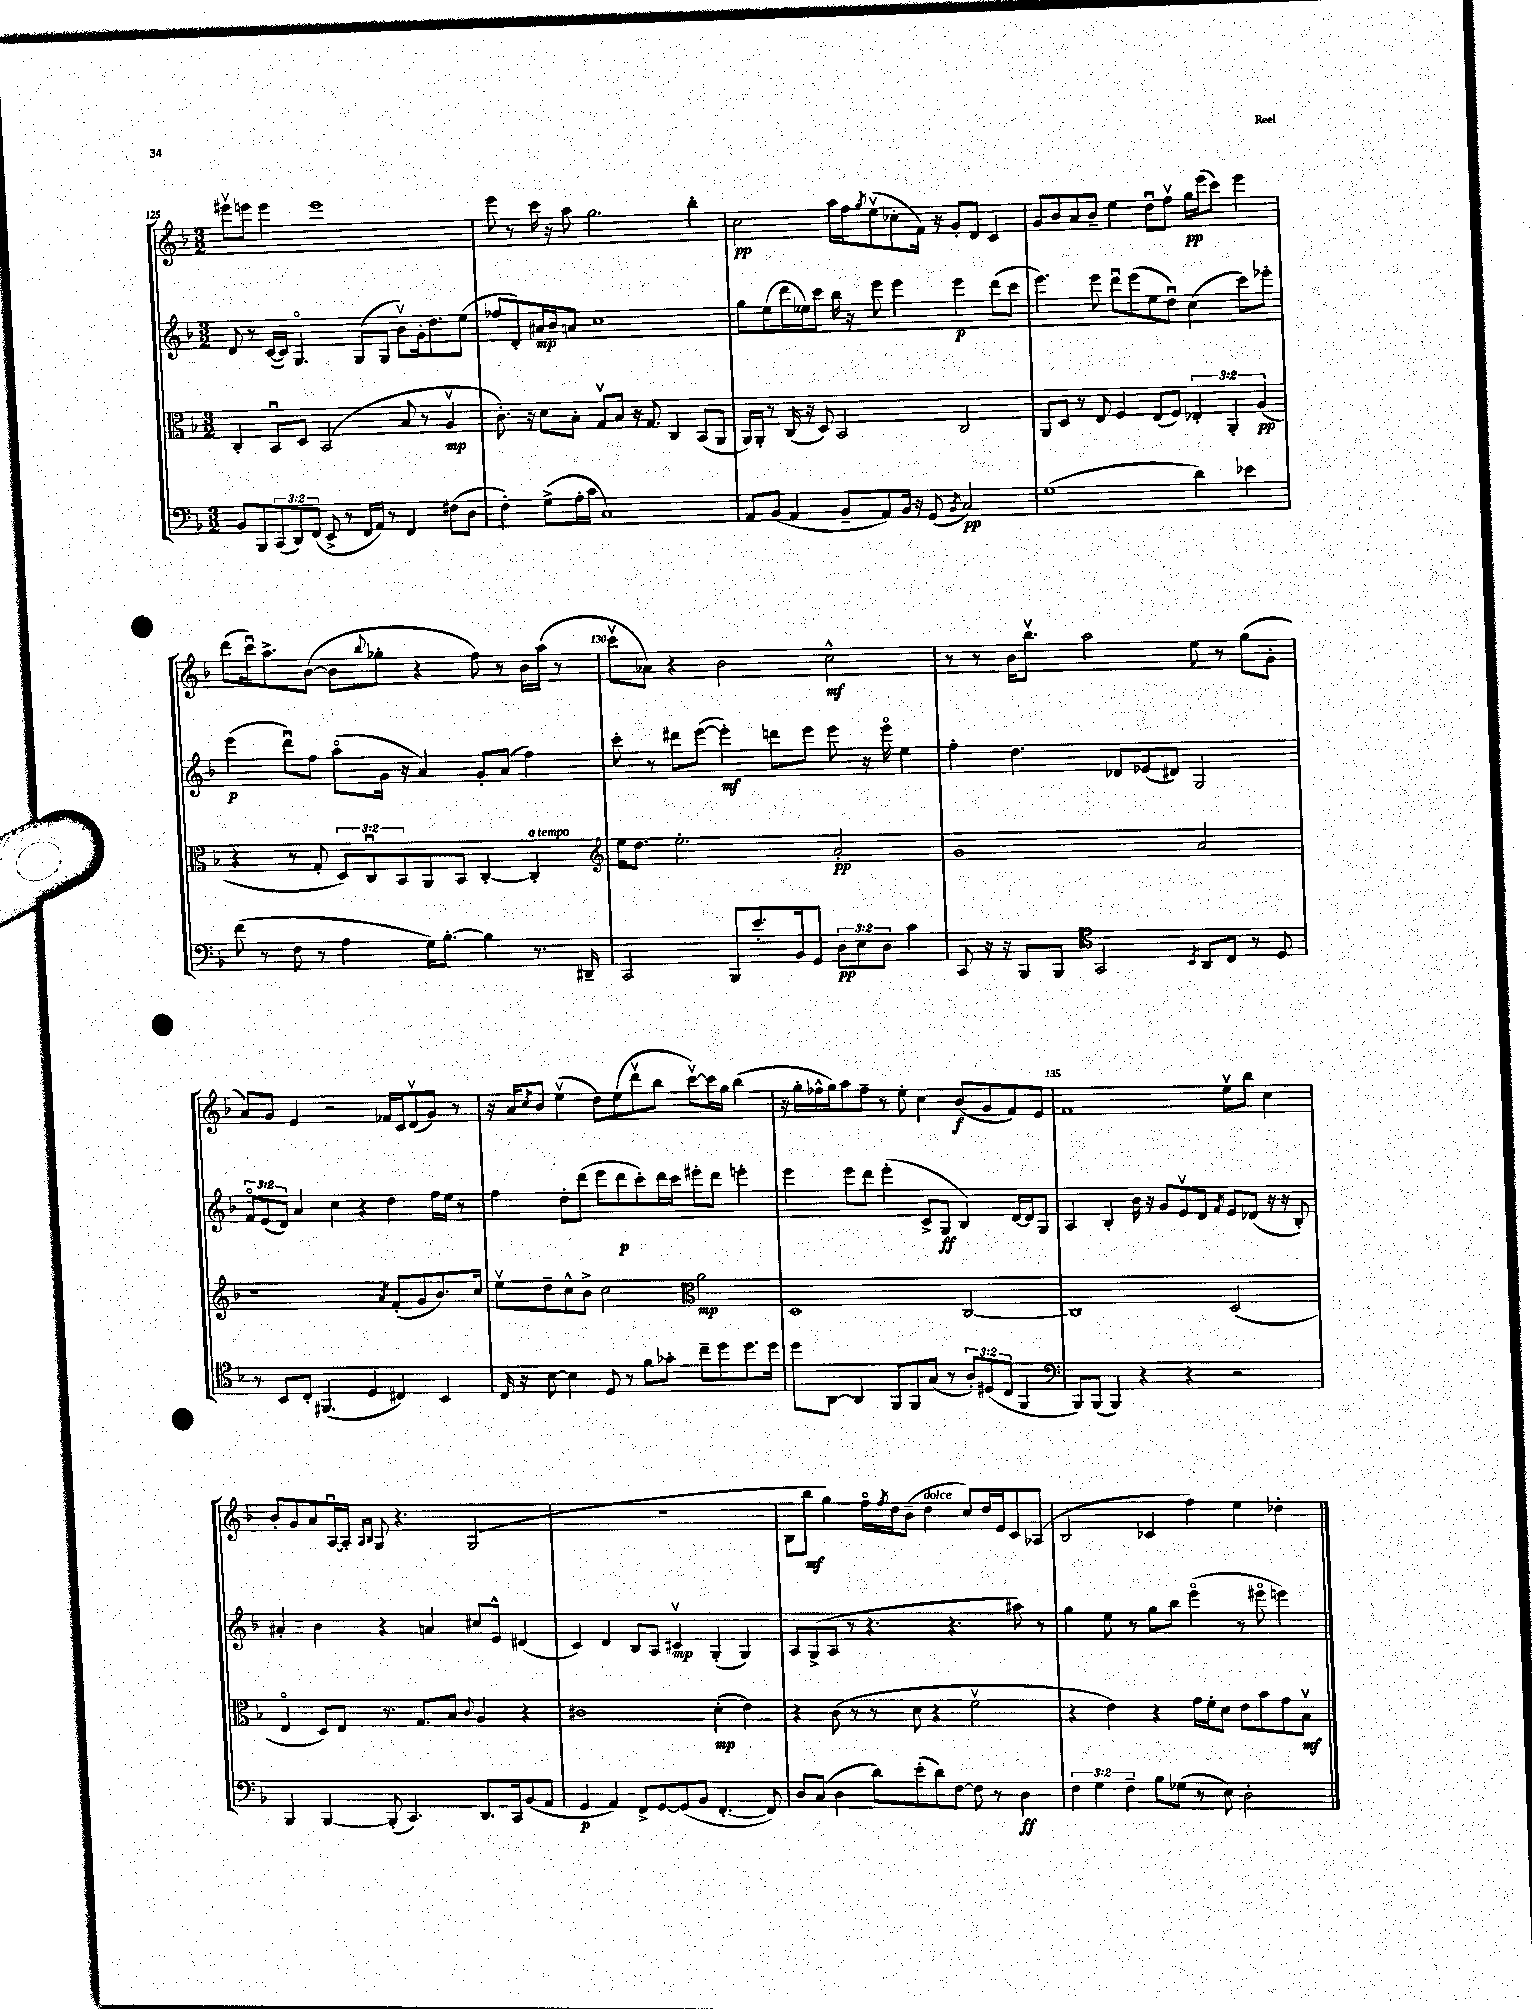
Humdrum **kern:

**kern	**dynam	**kern	**dynam	**kern	**dynam	**kern	**dynam
*part4	*part4	*part3	*part3	*part2	*part2	*part1	*part1
*staff4	*staff4	*staff3	*staff3	*staff2	*staff2	*staff1	*staff1
*clefF4	*	*clefC3	*	*clefG2	*	*clefG2	*
*k[b-]	*	*k[b-]	*	*k[b-]	*	*k[b-]	*
*M3/2	*	*M3/2	*	*M3/2	*	*M3/2	*
=125	=125	=125	=125	=125	=125	=125	=125
8BB-/L	.	4C'/	.	8d/	.	8eee#Xv\L	.
8BBB-/	.	.	.	8r	.	8eeen\J	.
(12CC/	.	8BB-u/L	.	([16c/LL	.	4eee\	.
.	.	.	.	16c/JJ])	.	.	.
12DD/)	.	.	.	.	.	.	.
.	.	8D/J	.	4.G/	.	.	.
(12FF/J	.	.	.	.	.	.	.
8EE^/	.	(2BB-/	.	.	.	1eee	.
8r	.	.	.	.	.	.	.
16FF/LL	.	.	.	(8G/L	.	.	.
16AA/JJ)	.	.	.	.	.	.	.
8r	.	.	.	8G/J	.	.	.
4FF/	.	8B-/	.	8b-v\L)	.	.	.
.	.	8r	.	16g'\k	.	.	.
.	.	.	.	8.dd\	.	.	.
(8F#X\L	.	4Av/	mp	.	.	.	.
8D\J	.	.	.	(8ee\J	.	.	.
=126	=126	=126	=126	=126	=126	=126	=126
4F'\)	.	8.c'\)	.	8ff-X/L	.	8eee\	.
.	.	.	.	8d'/)	.	8r	.
.	.	16r	.	.	.	.	.
(8G^\L	.	8d\L	.	16a#X/L	mp	16ccc\	.
.	.	.	.	16b-/J	.	16r	.
16A'\L	.	8B-'\J	.	8an/J	.	8aa\	.
16c\JJ	.	.	.	.	.	.	.
1C)	.	8Gv/L	.	1cc	.	2.gg\	.
.	.	8B-/J	.	.	.	.	.
.	.	16r	.	.	.	.	.
.	.	8.G/	.	.	.	.	.
.	.	4C/	.	.	.	.	.
.	.	(8BB-/L	.	.	.	4bb-'\	.
.	.	8AA/J	.	.	.	.	.
=127	=127	=127	=127	=127	=127	=127	=127
8AA/L	.	16AA/LL)	.	8gg\L	.	2cc\	pp
.	.	16AA'/JJ	.	.	.	.	.
(8BB-/J	.	8r	.	(8ee\	.	.	.
4AA/	.	(16C/	.	16ddd\L	.	.	.
.	.	16r	.	16ee-X\J)	.	.	.
.	.	8D/)	.	8ccc\J	.	.	.
8BB-~/L	.	2BB-/	.	16bb-\	.	16aa\LL	.
.	.	.	.	16r	.	16ff\J	.
.	.	.	.	.	.	8qgg/	.
8AA/)	.	.	.	8eee\	.	(8eev\	.
16BB-/Jk	.	.	.	4eee\	.	8cc-X'\	.
16r	.	.	.	.	.	.	.
(8GG/	.	.	.	.	.	16f\Jk)	.
.	.	.	.	.	.	16r	.
8qBB-/	.	.	.	.	.	.	.
2C/)	pp	2C/	.	4eee\	p	8g'/L	.
.	.	.	.	.	.	8d/J	.
.	.	.	.	(8ddd\L	.	4c/	.
.	.	.	.	8ccc\J	.	.	.
=128	=128	=128	=128	=128	=128	=128	=128
(1G	.	8AA/L	.	4.eee\)	.	8g/L	.
.	.	8D/J	.	.	.	8b-/	.
.	.	8r	.	.	.	8a/	.
.	.	8E/	.	8eee\	.	8b-~/J	.
.	.	4F/	.	8dddu\L	.	4ee\	.
.	.	.	.	(8eee\	.	.	.
.	.	(8E/L	.	8ee\	.	8ddu\L	.
.	.	8F/J)	.	8ddu\J)	.	8ffv\J	.
4d\)	.	6E-X'/	.	(4cc\	.	16gg\LL	pp
.	.	.	.	.	.	(16eee\J	.
.	.	.	.	.	.	8ccc\J)	.
.	.	6AA'/	.	.	.	.	.
4e-X\	.	.	.	8ccc\L)	.	4eee\	.
.	.	(6A/	pp	.	.	.	.
.	.	.	.	8eee-X'\J	.	.	.
!!LO:LB:g=z
=129	=129	=129	=129	=129	=129	=129	=129
(8f\	.	4r	.	(4eee\	p	(8ddd\L	.
8r	.	.	.	.	.	16cccu\k)	.
.	.	.	.	.	.	8.aa^\	.
8F\	.	8r	.	8dddu\L)	.	.	.
8r	.	8G'/	.	8ff\J	.	([8b-\J	.
4A\	.	12D/L)	.	(8aa\L	.	8b-\L]	.
.	.	12Cu/	.	.	.	.	.
.	.	.	.	.	.	8qqbb-/	.
.	.	.	.	16g\Jk	.	8gg-X'\J	.
.	.	12BB-/	.	.	.	.	.
.	.	.	.	16r	.	.	.
16G\KL)	.	8AA/	.	4a/)	.	4r	.
[8.B-'\J	.	.	.	.	.	.	.
.	.	8BB-/J	.	.	.	.	.
4B-\]	.	[4C'/	.	8g'/L	.	8ff\)	.
.	.	.	.	(8a/J	.	8r	.
!	!	!LO:TX:a:i:t=a tempo	!	!	!	!	!
8.r	.	4C'/]	.	4ff\)	.	16b-\LL	.
.	.	.	.	.	.	(16aa\JJ	.
.	.	.	.	.	.	8r	.
16DD#X~/	.	.	.	.	.	.	.
=130	=130	=130	=130	=130	=130	=130	=130
*	*	*clefG2	*	*	*	*	*
2CC/	.	16ee\KL	.	8ccc'\	.	8cccv\L	.
.	.	8.dd\J	.	.	.	.	.
.	.	.	.	8r	.	8a-X\J)	.
.	.	2.ee'\	.	8ddd#X\L	.	4r	.
.	.	.	.	([8eee\J	.	.	.
8BBB-/L	.	.	.	4eee'\])	mf	2b-\	.
8.e'/	.	.	.	.	.	.	.
.	.	.	.	8dddn\L	.	.	.
16BB-/k	.	.	.	.	.	.	.
8GG/J	.	.	.	8eee\J	.	.	.
12D\L	pp	2a'/	pp	8eee\	.	2cc^^\	mf
12E\	.	.	.	.	.	.	.
.	.	.	.	16r	.	.	.
12D\J	.	.	.	.	.	.	.
.	.	.	.	16eee\	.	.	.
4c\	.	.	.	4ee\	.	.	.
=131	=131	=131	=131	=131	=131	=131	=131
8CC/	.	1g	.	4ff'\	.	8r	.
16r	.	.	.	.	.	8r	.
16r	.	.	.	.	.	.	.
8BBB-/L	.	.	.	4.dd\	.	16b-\KL	.
.	.	.	.	.	.	8.bb-v\J	.
8BBB-/J	.	.	.	.	.	.	.
*clefC4	*	*	*	*	*	*	*
2GG/	.	.	.	.	.	2aa\	.
.	.	.	.	8d-X/L	.	.	.
.	.	.	.	(8e-X/	.	.	.
.	.	.	.	8d#X/J)	.	.	.
8qBB-/	.	.	.	.	.	.	.
8AA/L	.	2a/	.	2G/	.	8ee\	.
8C/J	.	.	.	.	.	8r	.
8r	.	.	.	.	.	(8gg\L	.
8D/	.	.	.	.	.	8g'\J	.
!!LO:LB:g=z
=132	=132	=132	=132	=132	=132	=132	=132
8r	.	1r	.	12f/L	.	8a/L)	.
.	.	.	.	(12e/	.	.	.
8BB-/L	.	.	.	.	.	8g/J	.
.	.	.	.	12d/J)	.	.	.
8C'/J	.	.	.	4a/	.	4e/	.
(4.FF#X/	.	.	.	.	.	.	.
.	.	.	.	4cc\	.	2r	.
4D/	.	.	.	4r	.	.	.
.	.	8qa/	.	.	.	.	.
4C#X/)	.	(8f'/L	.	4dd\	.	16f-X/LL	.
.	.	.	.	.	.	16c/J	.
.	.	8g/	.	.	.	(8dv/	.
4BB-/	.	8.b-/)	.	16ff\LL	.	8g/J)	.
.	.	.	.	16ee\JJ	.	.	.
.	.	.	.	8r	.	8r	.
.	.	16cc/Jk	.	.	.	.	.
=133	=133	=133	=133	=133	=133	=133	=133
16C/	.	8eev\L	.	4ff\	.	16r	.
16r	.	.	.	.	.	16a/KL	.
.	.	.	.	.	.	8qcc/	.
[8B-\	.	8dd~\	.	.	.	8b-/J	.
4B-\]	.	8cc^^\	.	8dd'\L	.	(4eev\	.
.	.	8b-^\J	.	(8ddd\J	.	.	.
8D/	.	2cc\	.	8eee\L	.	8dd\L)	.
8r	.	.	.	8ddd\	p	(8ee\	.
8f\L	.	.	.	8ccc'\)	.	8dddv\	.
8g-X'\J	.	.	.	16ddd\L	.	8bb-\J	.
.	.	.	.	16ccc\JJ	.	.	.
*	*	*clefC3	*	*	*	*	*
8cc~\L	.	2a\	mp	8eee#X'\L	.	[8cccv\L)	.
8dd\	.	.	.	8ddd\J	.	16ccc\L]	.
.	.	.	.	.	.	16gg\JJ	.
8.dd\	.	.	.	4eeen'\	.	(4bb-\	.
16dd\Jk	.	.	.	.	.	.	.
=134	=134	=134	=134	=134	=134	=134	=134
8dd\L	.	1D	.	4eee\	.	16r	.
.	.	.	.	.	.	16gg'\LL	.
[8AA\J	.	.	.	.	.	16ff-X^^\	.
.	.	.	.	.	.	16gg\J)	.
4AA/]	.	.	.	8eee\L	.	8aa\	.
.	.	.	.	8ddd\J	.	8ff-~\J	.
8FF/L	.	.	.	(4eee'\	.	8r	.
8FF/	.	.	.	.	.	8ee'\	.
(8G/J	.	.	.	8c^/L	.	4cc\	.
8r	.	.	.	8G/J	ff	.	.
12A'/L)	.	[2C/	.	4B-/)	.	(8b-/L	f
(12D#X/	.	.	.	.	.	.	.
.	.	.	.	.	.	8g/	.
12C/J	.	.	.	.	.	.	.
4FF/	.	.	.	[16d/LL	.	8f/)	.
.	.	.	.	16d/J]	.	.	.
.	.	.	.	8G/J	.	8e/J	.
=135	=135	=135	=135	=135	=135	=135	=135
*clefF4	*	*	*	*	*	*	*
8BBB-/L)	.	1C]	.	4A/	.	1f	.
(8BBB-/J	.	.	.	.	.	.	.
4BBB-/)	.	.	.	4B-'/	.	.	.
4r	.	.	.	16b-\	.	.	.
.	.	.	.	16r	.	.	.
.	.	.	.	8g/L	.	.	.
4r	.	.	.	8ev/	.	.	.
.	.	.	.	8d/J	.	.	.
.	.	.	.	8qf/	.	.	.
2r	.	(2D/	.	8e/L	.	8eev\L	.
.	.	.	.	(8d-X/J	.	8bb-\J	.
.	.	.	.	16r	.	4cc\	.
.	.	.	.	16r	.	.	.
.	.	.	.	8B-'/)	.	.	.
!!LO:LB:g=z
=136	=136	=136	=136	=136	=136	=136	=136
4BBB-/	.	4E/	.	4a#X'/	.	8b-'/L	.
.	.	.	.	.	.	8g/	.
[4BBB-/	.	8D/L)	.	4b-\	.	8a/	.
.	.	8E/J	.	.	.	[16Au/L	.
.	.	.	.	.	.	16A'/JJ]	.
.	.	.	.	.	.	16qqA/LL	.
.	.	.	.	.	.	16qqB-/JJ	.
(8BBB-'/]	.	8.r	.	4r	.	8G/	.
4.CC/)	.	.	.	.	.	4.r	.
.	.	8.G/L	.	.	.	.	.
.	.	.	.	4an/	.	.	.
.	.	8B-/J	.	.	.	.	.
.	.	8qqc/	.	.	.	.	.
8.DD/L	.	4A/	.	8cc#X/L	.	(2G/	.
.	.	.	.	8e^^/J	.	.	.
16CC/k	.	.	.	.	.	.	.
(8BB-/	.	4r	.	(4d#X/	.	.	.
8AA/J	.	.	.	.	.	.	.
=137	=137	=137	=137	=137	=137	=137	=137
4GG/	p	1c#X	.	4c/)	.	1.r	.
4AA/)	.	.	.	4d/	.	.	.
8FF^/L	.	.	.	8B-/L	.	.	.
[8GG/	.	.	.	8A/J	.	.	.
(8GG/]	.	.	.	4c#Xv/	mp	.	.
8BB-/J	.	.	.	.	.	.	.
[4.FF'/	.	(4d'\	mp	(4G'/	.	.	.
.	.	4e\)	.	4G/)	.	.	.
8FF/])	.	.	.	.	.	.	.
=138	=138	=138	=138	=138	=138	=138	=138
8D/L	.	4r	.	8A/L	.	8B-\L	.
(8C/J	.	.	.	(8G^/	.	8bb-\J	mf
4D\	.	(8c\	.	8A/J	.	4gg\)	.
.	.	8r	.	8r	.	.	.
8d\L)	.	8r	.	4.r	.	16ff\LL	.
.	.	.	.	.	.	8qff/	.
.	.	.	.	.	.	16dd\J	.
(8e'\	.	8d\	.	.	.	(8b-~\J	.
!	!	!	!	!	!	!LO:TX:a:i:t=dolce	!
8d\)	.	4r	.	.	.	4dd\	.
[8F\J	.	.	.	4.r	.	.	.
8F\]	.	2fv\	.	.	.	8cc/L)	.
8r	.	.	.	.	.	16dd/L	.
.	.	.	.	.	.	16e/J	.
4D\	ff	.	.	8aa#X\)	.	8c/	.
.	.	.	.	8r	.	(8A-X/J	.
=139	=139	=139	=139	=139	=139	=139	=139
6F\	.	4r	.	4gg\	.	2B-/	.
6G\	.	.	.	.	.	.	.
.	.	4e\)	.	8ee\	.	.	.
6F~\	.	.	.	.	.	.	.
.	.	.	.	8r	.	.	.
8B-\L	.	4r	.	8gg\L	.	4c-X/	.
(8G-X\J	.	.	.	8bb-\J	.	.	.
8r	.	16g\LL	.	(4eee\	.	4ff\)	.
.	.	16f'\J	.	.	.	.	.
8E\)	.	8d\J	.	.	.	.	.
2D'\	.	8e\L	.	8r	.	4ee\	.
.	.	8b-\	.	8eee#X\	.	.	.
.	.	8g\	.	4eeen\)	.	4dd-X'\	.
.	.	8B-v\J	mf	.	.	.	.
==	==	==	==	==	==	==	==
*-	*-	*-	*-	*-	*-	*-	*-
